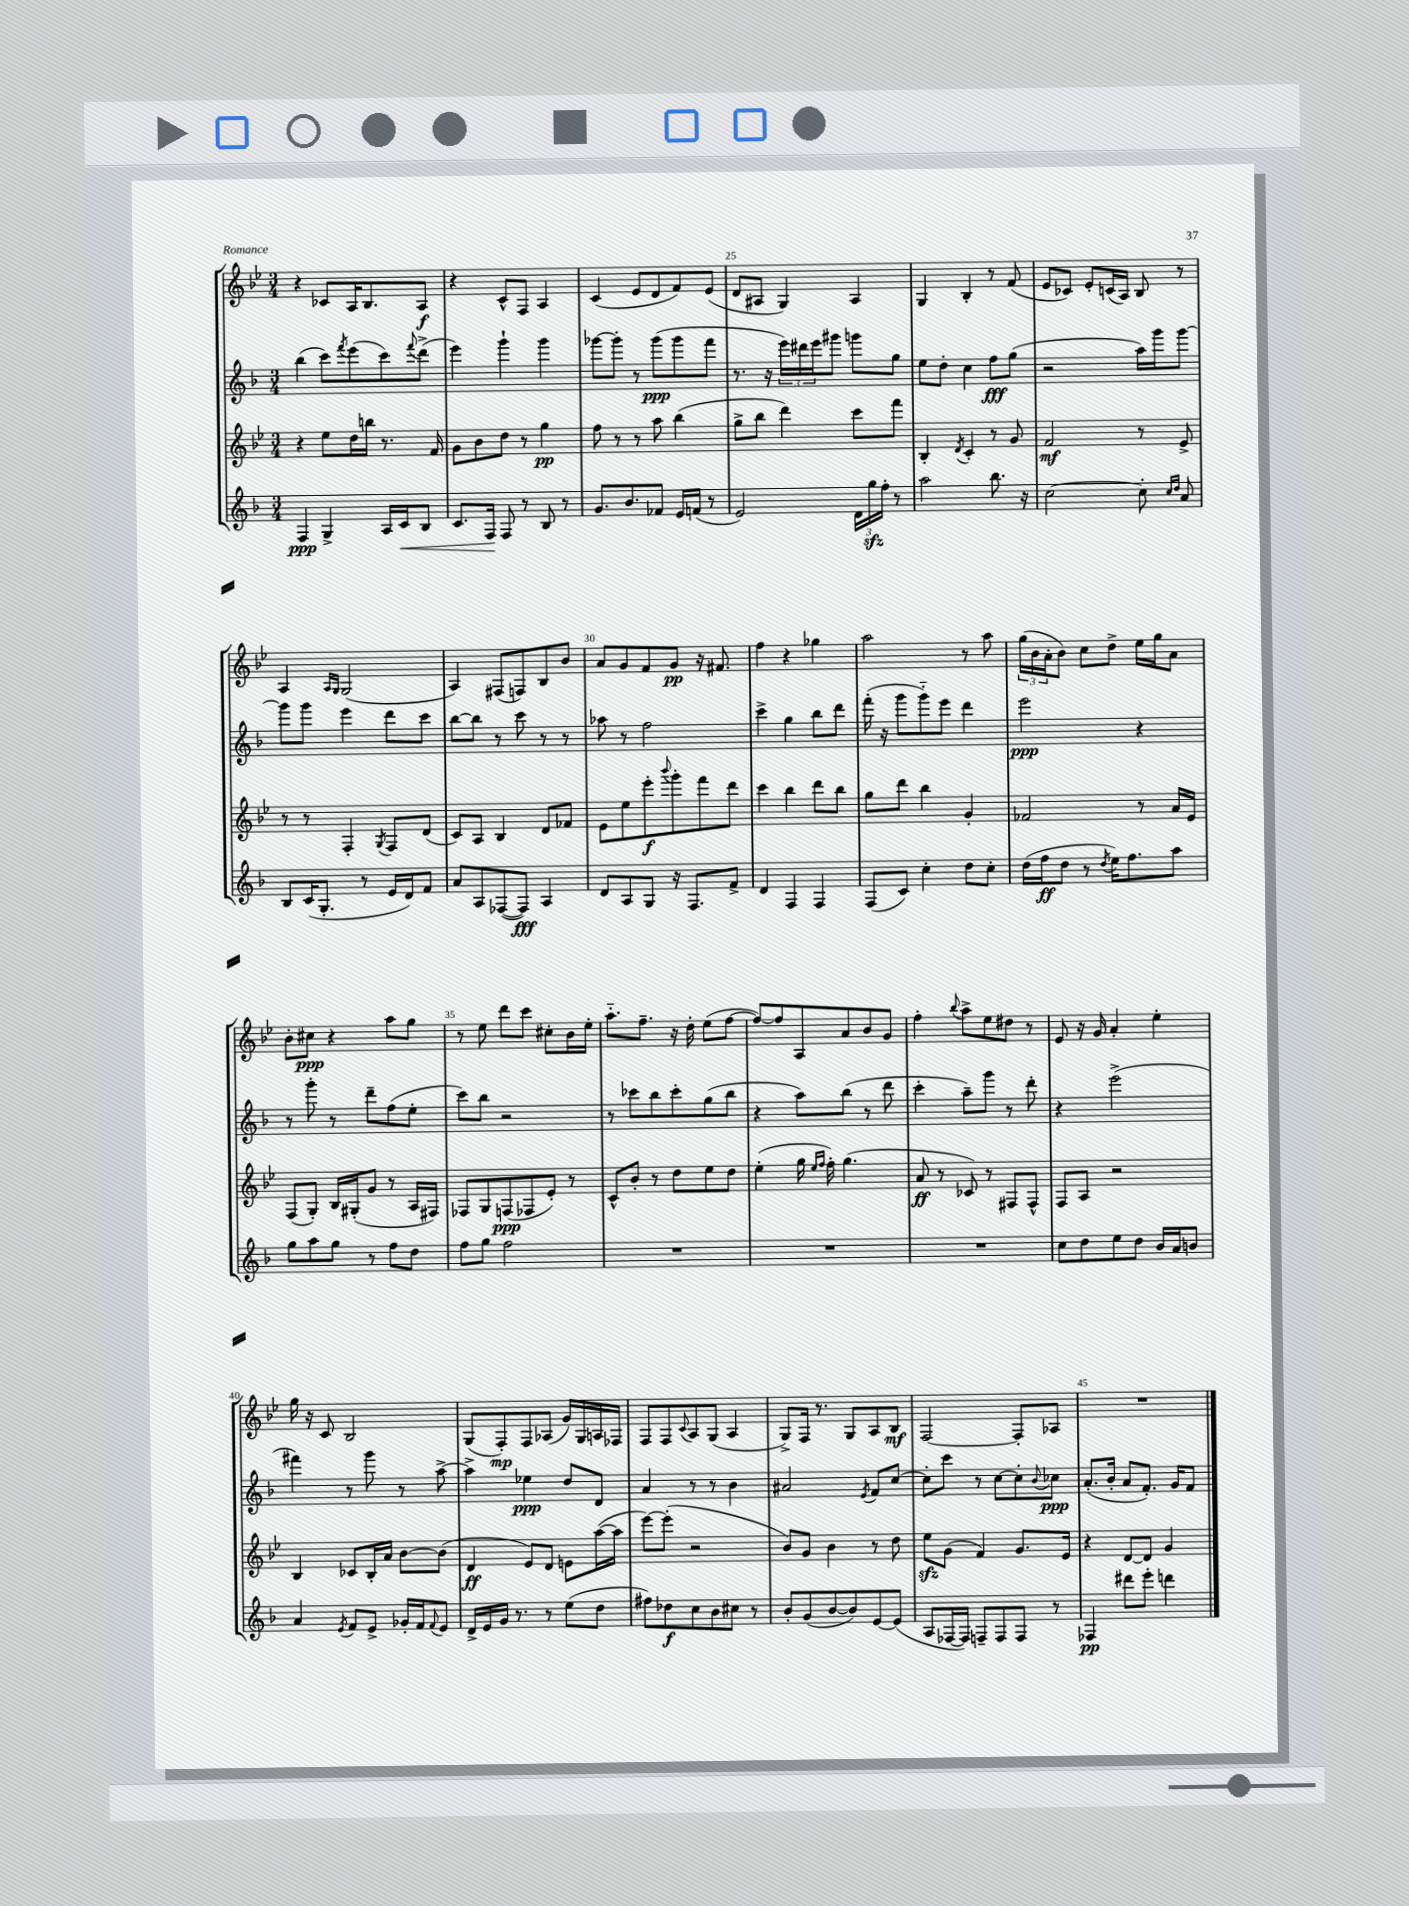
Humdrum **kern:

**kern	**kern	**kern	**kern
*staff4	*staff3	*staff2	*staff1
*clefG2	*clefG2	*clefG2	*clefG2
*k[b-]	*k[b-e-]	*k[b-]	*k[b-e-]
*M3/4	*M3/4	*M3/4	*M3/4
4F/	4r	(4bb-\	4r
4G^/	8ee-\L	8ccc\L)	8c-/L
.	.	8qfff/	.
.	16dd\L	(8eee\	16A/K
.	16bb\JJ	.	8.B-/
16A/LL	8.r	8ccc\)	.
16c/J	.	.	.
.	.	8qqfff/	.
8B-/J	.	(8ddd^\J	8A/J
.	16f/	.	.
=	=	=	=
8.c/L	8g\L	4eee\)	4r
.	8b-\	.	.
16F/Jk	.	.	.
8F/	8dd\J	4ggg`\	8c^^/L
8r	8r	.	8F/J
8B-/	4gg\	4ggg\	4A/
8r	.	.	.
=	=	=	=
8.g/L	8ff\	[8ggg-\L	(4c/
.	8r	8ggg-'\]J	.
8.b-/	.	.	.
.	8r	8r	8e-/L
8f-/J	8aa\	(8ggg-\L	8d/
16e/LL	(4bb-\	8ggg-\	8f/)
(16f/JJ	.	.	.
8r	.	8fff\J	(8e-/J
=	=	=	=
2e/)	8gg^\L	8.r	8d/L
.	8bb-\J	.	8A#/J
.	.	16r	.
.	4ddd\)	24eee\LL)	4G/)
.	.	24ddd#\	.
.	.	24eee\J	.
.	.	8ggg#\J	.
24d\LL	8ccc\L	8ggg\L	4A#/
24gg\	.	.	.
24ff'\JJ	.	.	.
8r	8fff\J	8gg\J	.
=	=	=	=
2aa\	4B-'/	8ee\L	4G/
.	.	8dd'\J	.
.	8qd/	.	.
.	4c'/	4cc\	4B-'/
8.bb-\	8r	8ff\L	8r
.	8g/	(8gg\J	(8f/
16r	.	.	.
=	=	=	=
[2cc\	2f/	2r	8e-/L
.	.	.	8c-/J)
.	.	.	8e-'/L
.	.	.	(16c/L
.	.	.	16A/JJ)
8cc'\]	8r	16aa\LL)	8B-/
.	.	16ggg\J	.
16qqcc/LL	.	.	.
16qqdd/JJ	.	.	.
8a/	8e-^/	[8ggg\J	8r
=	=	=	=
8B-/L	8r	8ggg\]L	4A/
(16c/K	8r	8ggg\J	.
8.G'/J	.	.	.
.	.	.	16qqA/LL
.	.	.	16qqG/JJ
.	4F'/	4eee\	(2G/
8r	.	.	.
.	8qG/	.	.
16e/LL	8F/L	8ddd\L	.
16d/J)	.	.	.
8f/J	(8d/J	8ccc\J	.
=	=	=	=
8a/L	8c/L)	[8bb-\L	4A/)
8A/	8A/J	8bb-\]J	.
([8F-/	4B-/	8r	(8F#/L
8F-/]J)	.	8ccc\	8F/)
4A/	8d/L	8r	8B-/
.	8f-/J	8r	8b-/J
=	=	=	=
8d/L	8e-\L	8aa-\	8a/L
8A/	8ee-\	8r	8g/
8G/J	8eee-'\	2ff\	8f/
.	8qqbbb-/	.	.
16r	8ggg'\	.	8g/J
8.F/L	.	.	.
.	8fff\	.	16r
.	.	.	8.f#/
8f^/J	8ddd\J	.	.
=	=	=	=
4d/	4ccc\	4ccc^\	4ff\
4F/	4bb-\	4gg\	4r
4F/	8ddd\L	8bb-\L	4gg-\
.	8bb-\J	8ddd\J	.
=	=	=	=
(8F/L	8gg\L	(16fff'\	2aa\
.	.	16r	.
8c/J)	8ddd\J	8ggg\L	.
4cc'\	4bb-\	8ggg'~\)	.
.	.	8eee\J	.
8dd\L	4g'/	4ddd\	8r
8cc'\J	.	.	8aa\
=	=	=	=
(16dd\LL	2f-/	2eee\	(24gg\LL
.	.	.	24b-\
16ff\J	.	.	.
.	.	.	24a'\J
8dd\J	.	.	8b-\J)
8r	.	.	8cc\L
8qdd/	.	.	.
16ee\LK)	.	.	8dd^\J
8.ff\	.	.	.
.	8r	4r	16ee-\LL
.	.	.	16gg\J
8aa\J	16a/LL	.	8a\J
.	16e-/JJ	.	.
=	=	=	=
8gg\L	(8F/L	8r	8b-'\L
8aa\	8G'/J)	8ggg'\	8cc#\J
8gg\J	16B-/LL	8r	4r
.	(16G#'/J	.	.
8r	8g/J	8ddd~\L	.
8ff\L	8r	(8ff\	8aa\L
8dd\J	16A/LL	8ee'\J	8gg\J
.	16F#/JJ)	.	.
=	=	=	=
8ff\L	8F-/L	8ccc\L)	8r
8gg\J	8G/	8bb-\J	8ee-\
2ff\	(8F/	2r	8ddd\L
.	8F-/	.	8ccc\J
.	8e-'/J)	.	8cc#'\L
.	8r	.	16b-\L
.	.	.	16ee-'\JJ
=	=	=	=
2.r	8c^^/L	8r	8.aa'~\L
.	8b-'/J	8ccc-\L	.
.	.	.	8.ff~\J
.	8r	8bb-\	.
.	8dd\L	8ccc-'\	16r
.	.	.	16dd'\
.	8ee-\	(8gg\	(8ee-\L
.	8dd\J	8bb-\J	[8ff\J
=	=	=	=
2.r	(4ee-'\	4r	8ff/_L)
.	.	.	8ff/]
.	16gg\	8aa\L)	8A/
.	16qqee-/LL	.	.
.	16qqff/JJ	.	.
.	16ff'\)	.	.
.	(4.gg\	(8bb-\J	8a/
.	.	8r	8b-/
.	.	8ddd\	8g/J
=	=	=	=
2.r	8a/	4ccc'\	4ff'\
.	8r	.	.
.	.	.	8qqbb-/
.	8c-/)	8aa~\L)	8aa^\L
.	8r	8ggg\J	8ee-\
.	8F#/L	8r	8dd#\J
.	8F#^^/J	8ddd'\	8r
=	=	=	=
8cc\L	8F/L	4r	8e-/
8dd\	8A/J	.	16r
.	.	.	16g/
8ee\	2r	(2eee^\	4a'/
8dd\J	.	.	.
16b-/LL	.	.	4ee-'\
16a/J	.	.	.
8b/J	.	.	.
=	=	=	=
4a/	4B-/	4fff#\)	16gg\
.	.	.	16r
.	.	.	8c/
8qe/	.	.	.
8f/L	8c-/L	8r	2B-/
8e^/J	16B-'/L	8ggg\	.
.	16a/JJ	.	.
16g-'/LL	[8b-\L	8r	.
16f/J	.	.	.
8qqf/	.	.	.
8e/J	(8b-\]J	[8aa^\	.
=	=	=	=
16d^/LL	4d/	4aa^\]	(8G/L
16e/	.	.	.
16g/JJ	.	.	8F'/)
8.r	.	.	.
.	8e-/L)	4ee-\	8F/
8r	8d/J	.	(8A-/J
(8ee\L	8e\L	8dd/L	16g/LL)
.	.	.	16G/
8dd\J	([16aa\L	8d/J	16A/
.	16aa\]JJ	.	16F-/JJ
=	=	=	=
8ff#\L)	[8eee-\L)	4a/	8F/L
8dd-\	(8eee-'\]J	.	8F/
.	.	.	8qqc/
8cc\	2r	8r	8A/
8b-\	.	8r	(8G/J
8cc#\J	.	4b-\	4A/
8r	.	.	.
=	=	=	=
8b-'/L	8b-/L)	2a#/	8G^/L)
(8g/	8g/J	.	16F/Jk
.	.	.	8.r
[8b-/	4b-\	.	.
8b-/])	.	.	8G/L
.	.	8qe/	.
[8e/	8r	8f/L	8A/
(8e/]J	8dd\	[8cc/J	8B-/J
=	=	=	=
8A/L	8ee-\L	8cc'\]L	[2F/
[16F-/L	(8g\J	8ccc\J	.
16F-/]JJ)	.	.	.
8F~/L	4f/)	8r	.
8F/	.	[8cc\L	.
8F/J	8.g/L	8cc'\]	8F'/]L
.	.	8qqb-/	.
8r	.	8cc-\J	8A-/J
.	16e-/Jk	.	.
=	=	=	=
4F-/	4r	(8.a'/L	2.r
.	.	16b-'/Jk	.
8ddd#\L	[8d/L	8a/L	.
8eee'\J	8d/]J	8.f'/J)	.
4ddd\	4g/	.	.
.	.	16g/LK	.
.	.	8f/J	.
==	==	==	==
*-	*-	*-	*-
